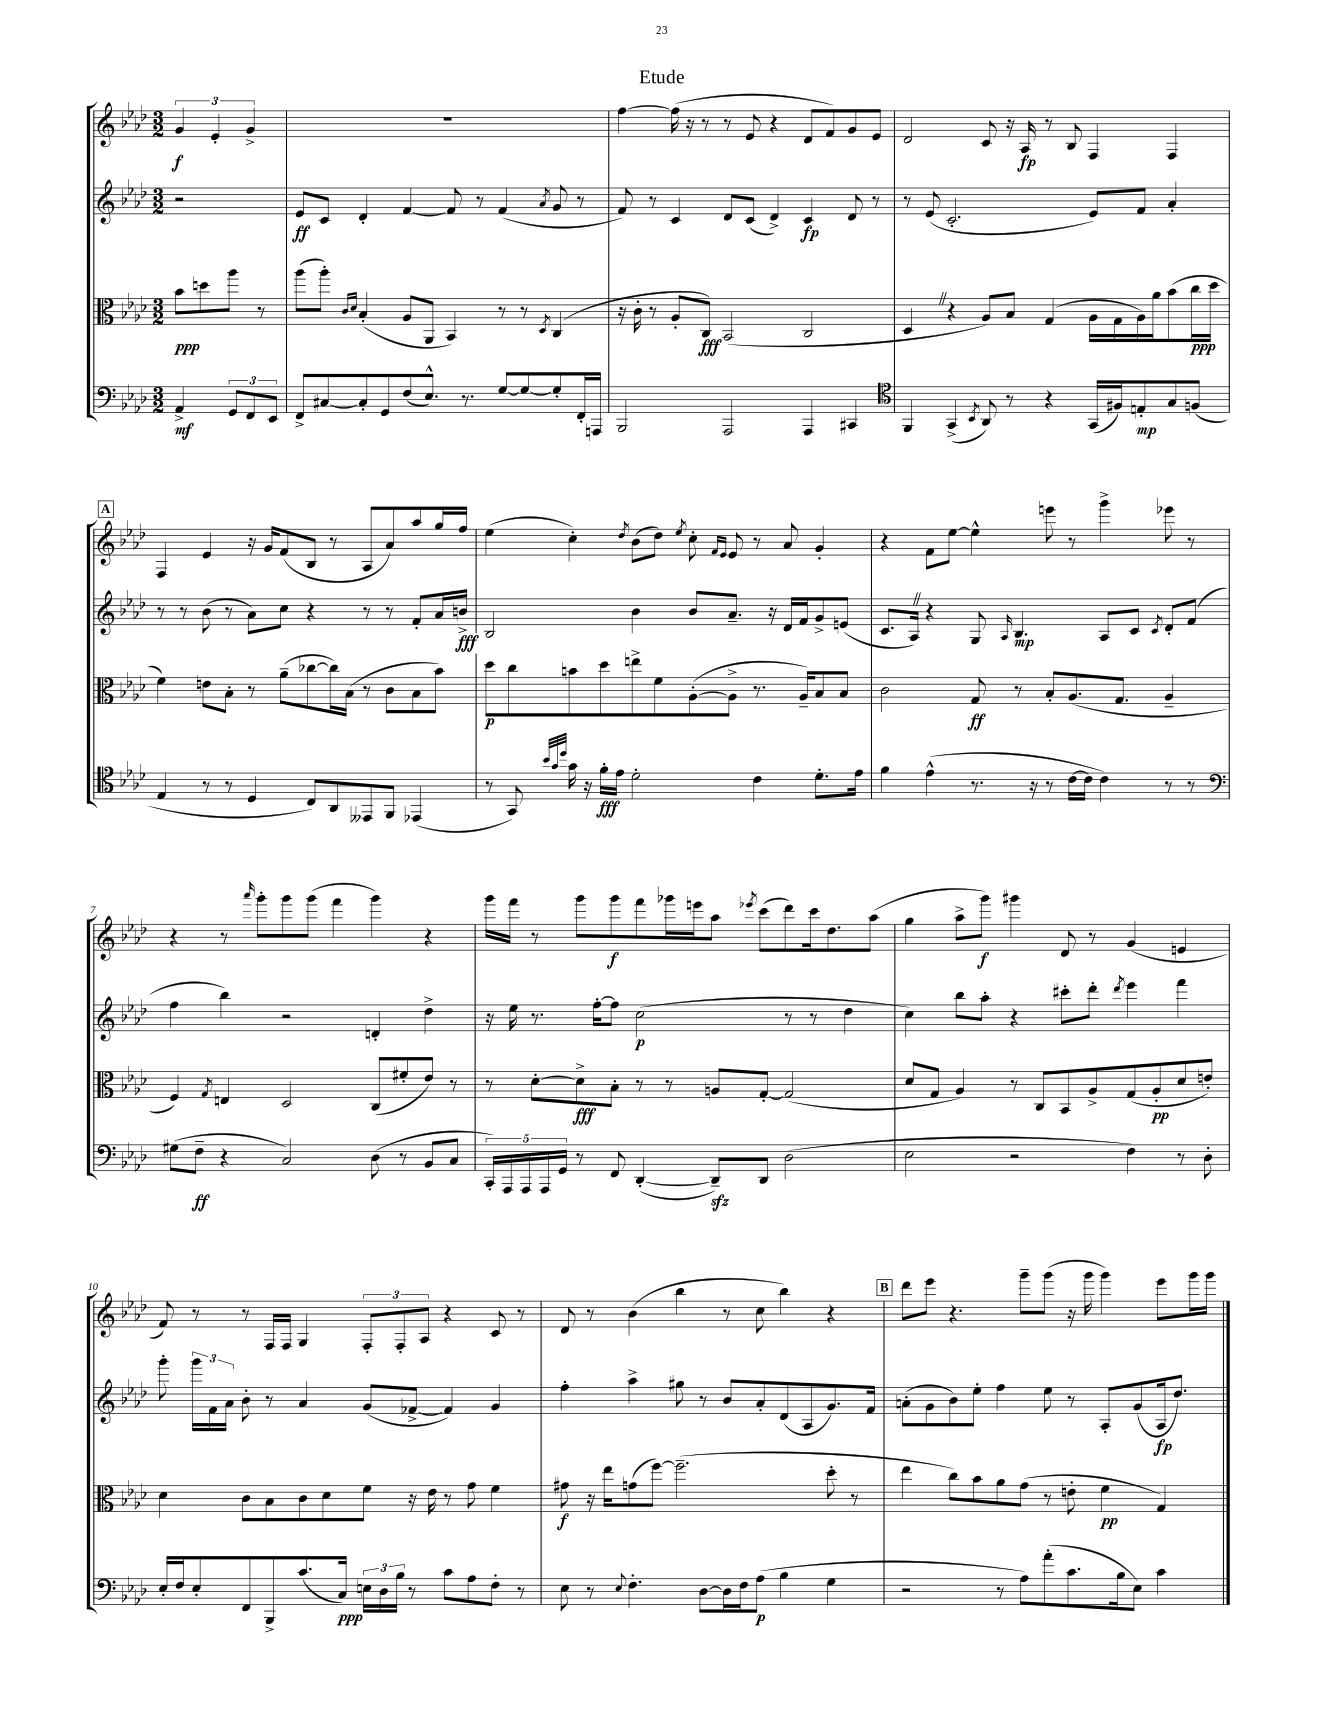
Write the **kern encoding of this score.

**kern	**kern	**kern	**kern
*staff4	*staff3	*staff2	*staff1
*clefF4	*clefC3	*clefG2	*clefG2
*k[b-e-a-d-]	*k[b-e-a-d-]	*k[b-e-a-d-]	*k[b-e-a-d-]
*M3/2	*M3/2	*M3/2	*M3/2
4AA-^/	8b-\L	2r	6g/
.	8dd\	.	.
.	.	.	6e-'/
12GG/L	8aa-\J	.	.
12FF/	.	.	6g^/
.	8r	.	.
12EE-/J	.	.	.
=	=	=	=
8FF^/L	(8aa-\L	8e-/L	1.r
[8C#/	8aa-'\J)	8c/J	.
.	16qqc/LL	.	.
.	16qqd-/JJ	.	.
8C#'/]	(4B-'/	4d-'/	.
8GG/	.	.	.
(8F/	8A-/L	[4f/	.
8.E-^^/J)	8AA-/J	.	.
.	4BB-/)	8f/]	.
8.r	.	.	.
.	.	8r	.
[8G/L	8r	(4f/	.
8G/_	8r	.	.
.	8qD-/	8qa-/	.
8G'/]	(4C/	8g/	.
16FF'/L	.	8r	.
16AAA/JJ	.	.	.
=	=	=	=
2BBB-/	16r	8f/)	[4ff\
.	16c'\	.	.
.	8r	8r	.
.	8A-'/L	4c/	(16ff\]
.	.	.	16r
.	8C/J)	.	8r
2AAA-/	(2BB-/	8d-/L	8r
.	.	(8c/J	8e-/
.	.	4d-^/)	4r
4AAA-/	2C/	4c/	8d-/L
.	.	.	8f/)
4CC#/	.	8d-/	8g/
.	.	8r	8e-/J
=	=	=	=
*clefC4	*	*	*
4FF/	4D-/	8r	2d-/
.	.	(8e-/	.
(4GG^/	4r	2.c'/	.
8qBB-/	.	.	.
8AA-/)	8A-/L)	.	8c/
8r	8B-/J	.	16r
.	.	.	16A-/
4r	(4G/	.	8r
.	.	.	8B-/
(16GG/LL	16A-\LL	8e-/L)	4F/
16F#/J)	16G\	.	.
8E'/	16A-\)	8f/J	.
.	16a-\J	.	.
8G/	(8b-\	4a-'/	4F/
(8F/J	16cc\L	.	.
.	16dd-\JJ	.	.
=	=	=	=
4E-/	4f\)	8r	4F/
.	.	8r	.
8r	8e\L	(8b-\	4e-/
8r	8B-'\J	8r	.
4D-/	8r	8a-\L)	16r
.	.	.	16g/LK
.	(8a-~\L	8cc\J	(8f/
8C/L)	[8cc-\	4r	8B-/J
8AA-/	16cc-\]L)	.	8r
.	(16B-\JJ	.	.
8EE--/	8r	8r	8A-/L
8FF/J	8c\L	8r	8a-/)
(4EE-/	8B-\	8f'/L	8aa-/
.	8b-\J)	16a-/L	16gg/L
.	.	16b^/JJ	16ff/JJ
=	=	=	=
8r	8dd-\L	2B-/	(4ee-\
8GG/)	8cc\	.	.
32qqb-/LLL	.	.	.
32qqg/	.	.	.
32qqdd-/JJJ	.	.	.
16g\	8b\	.	4cc'\)
16r	.	.	.
16f'\LL	8dd-\	.	.
16e-\JJ	.	.	.
.	.	.	8qdd-/
2d-'\	8ee^\	4b-\	(8b-\L
.	8f\	.	8dd-\J)
.	.	.	8qee-/
.	([8A-'\	8b-/L	8cc'\
.	.	.	16qqf/LL
.	.	.	16qqe-/JJ
.	8A-^\]J	8.a-~/J	8e-/
4c\	8.r	.	8r
.	.	16r	.
.	.	16d-/LL	8a-/
.	16A-~/LK)	16f/J	.
8.d-'\L	8B-/	8g^/	4g'/
.	8B-/J	(8e/J	.
16e-\Jk	.	.	.
=	=	=	=
4f\	2c\	8.c/L	4r
.	.	16A-/Jk)	.
(4e-^^\	.	4r	8f\L
.	.	.	[8ee-\J
8.r	8G/	8G/	4ee-^^\]
.	.	16qqA-/	.
.	8r	4.B-/	.
16r	.	.	.
8r	8B-'/L	.	8eee\
[16c\LL	(8.A-/	.	8r
16c\]JJ	.	.	.
4c\)	.	8A-/L	4ggg^\
.	8.G/J	.	.
.	.	8c/J	.
.	.	8qc/	.
8r	4A-~/	8d-'/L	8eee-\
8r	.	(8f/J	8r
=	=	=	=
*clefF4	*	*	*
(8G#\L	4F/)	4ff\	4r
8F~\J	.	.	.
.	8qG/	.	.
4r	4E/	4bb-\)	8r
.	.	.	16qqaaa-/
.	.	.	8ggg'\L
2C/)	2D-/	2r	8ggg\
.	.	.	(8ggg\J
.	.	.	4fff\
(8D-\	(8C/L	4d'/	4ggg\)
8r	8f#'/	.	.
8BB-/L	8e-/J)	4dd-^\	4r
8C/J	8r	.	.
=	=	=	=
20CC'/LL)	8r	16r	16ggg\LL
20AAA-/	.	.	.
.	.	16ee-\	16fff\JJ
20AAA-/	.	.	.
.	[8d-'\L	8.r	8r
20AAA-/	.	.	.
20GG/JJ	.	.	.
8r	8d-^\]	.	8ggg\L
.	.	[16ff'\LK	.
8FF/	8B-'\J	8ff\]J	8ggg\
([4DD-'/	8r	(2cc\	8fff\
.	8r	.	16ggg-\L
.	.	.	16eee\J
8DD-~/]L)	8A/L	.	8aa-\J
.	.	.	8qeee-/
8DD-/J	[8G'/J	.	(8ccc\L
(2D-\	(2G/]	8r	8ddd-\)
.	.	8r	16ccc\k
.	.	.	8.dd-\
.	.	4dd-\	.
.	.	.	(8aa-\J
=	=	=	=
2E-\	8d-/L	4cc\)	4gg\
.	8G/J	.	.
.	4A-/)	8bb-\L	8aa-^\L
.	.	8aa-'\J	8ggg\J)
2r	8r	4r	4ggg#\
.	8C/L	.	.
.	8BB-/	8ccc#'\L	8d-/
.	8A-^/	8ddd-'\J	8r
.	.	8qddd-/	.
4F\)	(8G/	4eee-\	(4g/
.	8A-'/	.	.
8r	8d-/	4fff\	4e/
8D-'\	8e'/J)	.	.
=	=	=	=
16E-'/LL	4d-\	8ggg'\	8f/)
16F/J	.	.	.
8E-'/	.	24ggg\LL	8r
.	.	24f\	.
.	.	24a-\JJ	.
8FF/	8c\L	8b-'\	8r
8BBB-^/	8B-\	8r	16F/LL
.	.	.	16F/JJ
(8.c/	8c\	4a-/	4G/
.	8d-\	.	.
16C/Jk)	.	.	.
24E\LL	8f\J	(8g/L	12F'/L
24D-\	.	.	.
24B-\JJ	.	.	12F'/
8r	16r	[8f-^/J	.
.	.	.	12A-/J
.	16e-\	.	.
8c\L	8r	4f-/])	4r
8A-\	8g\	.	.
8F'\J	4f\	4g/	8c/
8r	.	.	8r
=	=	=	=
8E-\	8g#\	4ff'\	8d-/
8r	16r	.	8r
.	16ee-\LK	.	.
8qqE-/	.	.	.
4.F'\	(8g\	4aa-^\	(4b-\
.	[8ff\J)	.	.
.	(2.ff~\]	8gg#\	4bb-\
[8D-\L	.	8r	.
16D-\]L	.	8b-/L	8r
16F\J	.	.	.
(8A-\J	.	8a-'/	8cc\
4B-\	.	(8d-/	4bb-\)
.	.	8A-/	.
4G\	8dd-'\	8.g/)	4r
.	8r	.	.
.	.	16f/Jk	.
=	=	=	=
2r	4ee-\	(8a'\L	8ddd-\L
.	.	8g\	8eee-\J
.	8cc\L)	8b-\)	4.r
.	8b-\	8ee-'\J	.
8r	8a-\	4ff\	.
8A-\L)	(8g\J	.	8ggg~\L
(8a-'\	8r	8ee-\	(8ggg\J
8.c\	8e'\	8r	16r
.	.	.	16ggg\
.	4f\	8A-'/L	4ggg\)
16B-\k	.	.	.
8E-\J)	.	(8g/	.
4c\	4G/)	16A-/k	8eee-\L
.	.	8.dd-/J)	.
.	.	.	16ggg\L
.	.	.	16ggg\JJ
==	==	==	==
*-	*-	*-	*-
